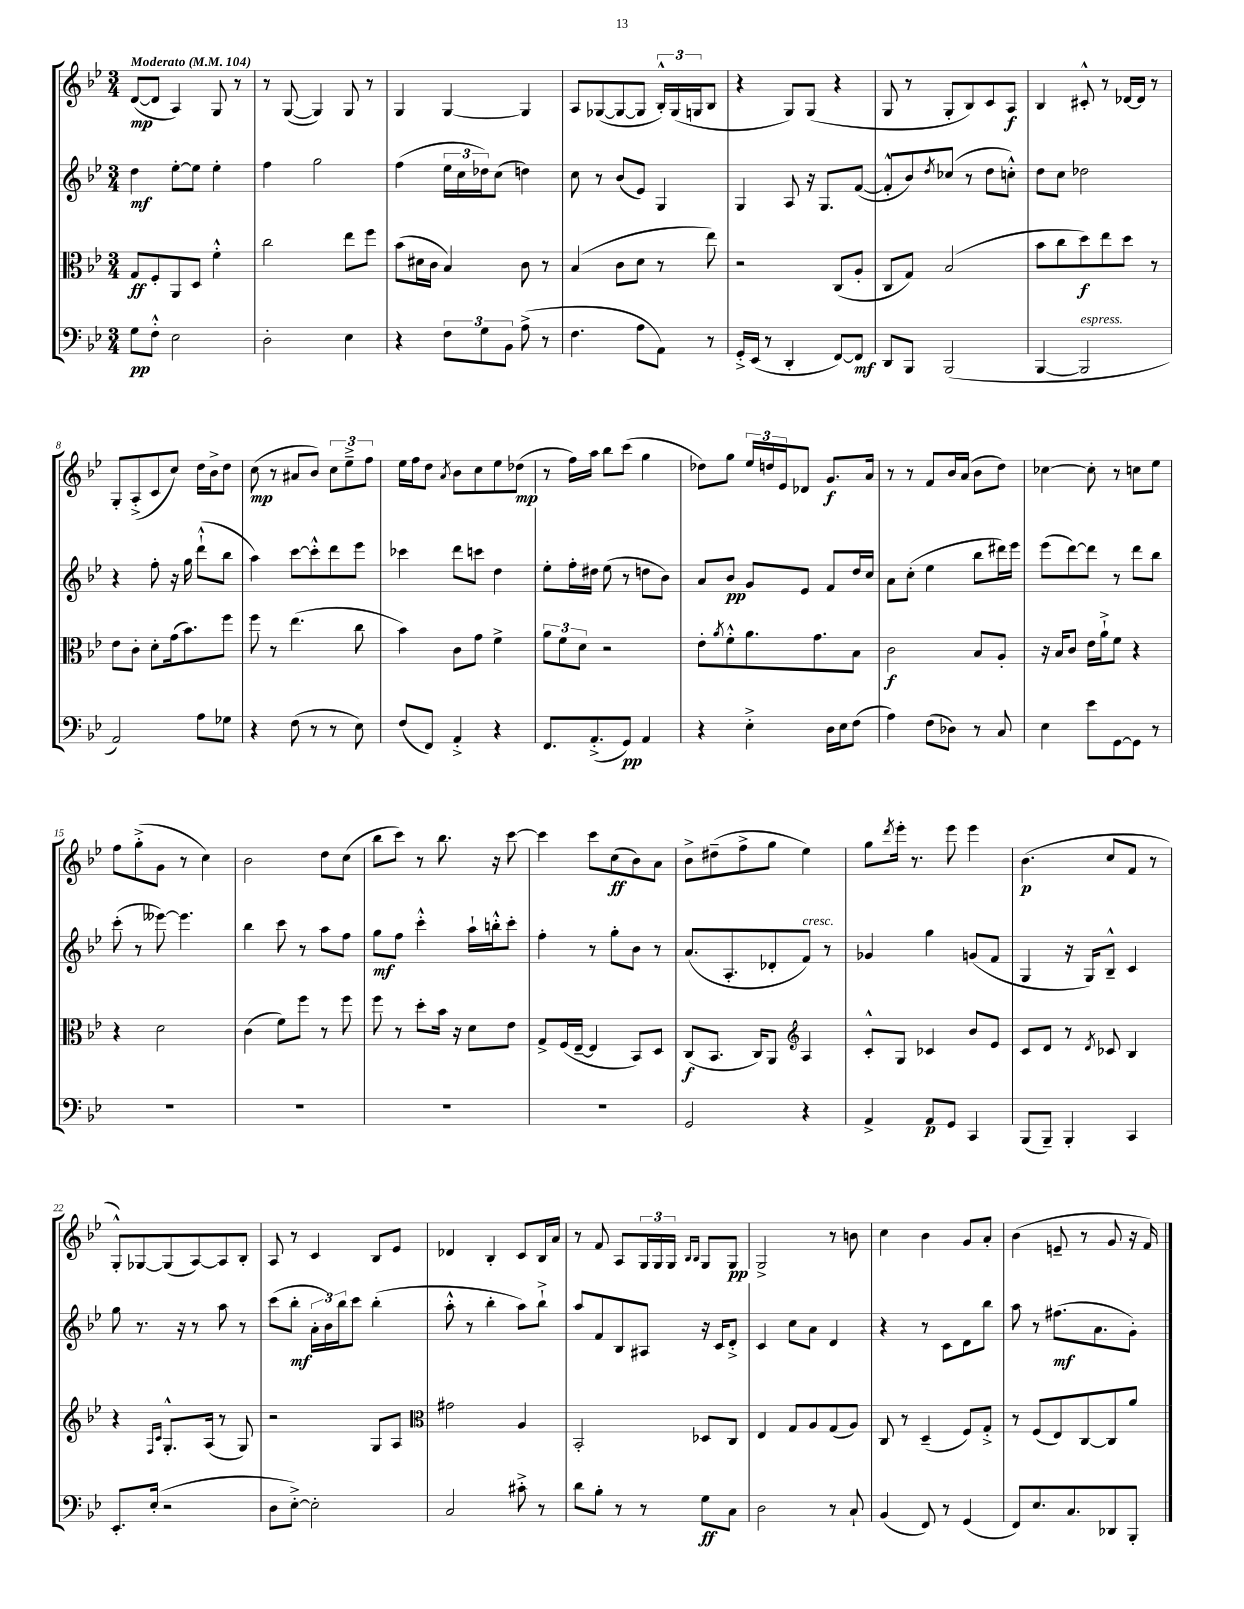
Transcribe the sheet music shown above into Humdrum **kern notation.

**kern	**kern	**kern	**kern
*staff4	*staff3	*staff2	*staff1
*clefF4	*clefC3	*clefG2	*clefG2
*k[b-e-]	*k[b-e-]	*k[b-e-]	*k[b-e-]
*M3/4	*M3/4	*M3/4	*M3/4
*MM104	*MM104	*MM104	*MM104
8G\L	8G/L	4dd\	([8d/L
8F'^^\J	8F'/	.	8d/]J
2E-\	8AA/	[8ee-'\L	4A/)
.	8D/J	8ee-\]J	.
.	4f'^^\	4ee-'\	8G/
.	.	.	8r
=	=	=	=
2D'\	2cc\	4ff\	8r
.	.	.	([8G/
.	.	2gg\	4G/])
4E-\	8ee-\L	.	8G/
.	8ff\J	.	8r
=	=	=	=
4r	(8b-\L	(4ff\	4G/
.	16d#\L	.	.
.	16c\JJ	.	.
12F\L	4B-/)	24ee-\LL	[4G/
.	.	24cc\	.
12G\	.	24dd-\J)	.
.	.	(8cc\J	.
12BB-\J	.	.	.
(8A^\	8c\	4dd\)	4G/]
8r	8r	.	.
=	=	=	=
4.F\	(4B-/	8cc\	8A/L
.	.	8r	([8G-/
.	8c\L	(8b-/L	8G-/_
8A\L	8d\J	8e-/J)	8G-/]J
8AA\J)	8r	4G/	24B-'^^/LL)
.	.	.	(24G-/
.	.	.	24G/J
8r	8ee-\)	.	8B-/J
=	=	=	=
16GG'^/LL	2r	4G/	4r
(16EE-/JJ	.	.	.
8r	.	.	.
4DD'/	.	8A/	8G/L)
.	.	16r	(8G/J
.	.	8.G/L	.
[8FF/L)	(8C/L	.	4r
8FF/]J	8A'/J	([8f/J	.
=	=	=	=
8DD/L	8C/L	8f'^^/]L	8G/
8BBB-/J	8G/J)	8b-/)	8r
.	.	8qdd/	.
(2BBB-/	(2B-/	(8cc-/J	8G'/L
.	.	8r	8B-/)
.	.	8dd\L	8c/
.	.	8cc'^^\J)	8A/J
=	=	=	=
[4BBB-/	8b-\L	8dd\L	4B-/
.	8cc\	8cc\J	.
2BBB-/]	8dd\)	2dd-\	8c#'^^/
.	8ee-\	.	8r
.	8dd\J	.	[16d-/LL
.	.	.	16d-/]JJ
.	8r	.	8r
=	=	=	=
2AA/)	8e-\L	4r	8G'/L
.	8c'\J	.	(8A'^/
.	8d'\L	8ff'\	8c/
.	(16g\k	16r	8cc/J)
.	8.b-\)	16gg\	.
8A\L	.	(8ddd`^^\L	16dd\LL
.	.	.	16b-^\J
8G-\J	8ff\J	8bb-\J	8dd\J
=	=	=	=
4r	8ff\	4aa\)	(8cc\
.	8r	.	8r
(8F\	(4.ee-\	[8ccc\L	8a#/L
8r	.	8ccc'^^\]	8b-/J)
8r	.	8ddd\	12cc\L
.	.	.	12ee-~^\
8E-\)	8cc\	8eee-\J	.
.	.	.	12ff\J
=	=	=	=
(8F/L	4b-\)	4ccc-\	16ee-\LL
.	.	.	16ff\J
8FF/J)	.	.	8dd\J
.	.	.	8qa/
4AA'^/	8c\L	8ddd\L	8b-\L
.	8g\J	8ccc\J	8cc\
4r	4f^\	4dd\	8ee-\
.	.	.	(8dd-\J
=	=	=	=
8.FF/L	12a\L	8ee-'\L	8r
.	12f\	.	.
.	.	16ff'\L	16ff\LL)
.	12d\J	.	.
(8.AA'^/	.	16dd#\JJ	16aa\JJ
.	2r	(8ee-\	8bb-\L
8GG/J)	.	8r	(8ccc\J
4AA/	.	8dd\L	4gg\
.	.	8b-\J)	.
=	=	=	=
4r	8e-'\L	8a/L	8dd-\L)
.	8qa/	.	.
.	8f'^^\	8b-/J	8gg\J
4E-'^\	8.a\	8g/L	24ee-/LL
.	.	.	24dd/
.	.	.	24e-/J
.	.	8e-/J	8d-/J
.	8.g\	.	.
16D\LL	.	8f/L	8.g/L
16E-\J	.	.	.
(8F\J	8B-\J	16dd/L	.
.	.	16cc/JJ	16a/Jk
=	=	=	=
4A\)	2c\	8a\L	8r
.	.	(8cc'\J	8r
(8F\L	.	4ee-\	8f/L
8D-\J)	.	.	16b-/L
.	.	.	(16a/JJ
8r	8B-/L	8bb-\L	8b-\L
8C/	8A'/J	16ddd#\L)	8dd\J)
.	.	16eee-\JJ	.
=	=	=	=
4E-\	16r	(8eee-\L	[4cc-\
.	16B-/LK	.	.
.	8c/J	[8ddd\)	.
8e-\L	16e-\LL	8ddd\]J	8cc-'\]
.	16a`^\J	.	.
[8GG\	8f\J	8r	8r
8GG\]J	4r	8ddd\L	8cc\L
8r	.	8bb-\J	8ee-\J
=	=	=	=
2.r	4r	(8ccc'\	8ff\L
.	.	8r	(8gg'^\
.	2d\	[8eee--\)	8g\J
.	.	4.eee--\]	8r
.	.	.	4cc\)
=	=	=	=
2.r	(4c\	4bb-\	2b-\
.	8f\L)	8ccc\	.
.	8ff\J	8r	.
.	8r	8aa\L	8dd\L
.	8ff\	8ff\J	(8cc\J
=	=	=	=
2.r	8ff\	8gg\L	8bb-\L
.	8r	8ff\J	8ccc\J)
.	8dd'\L	4ccc'^^\	8r
.	16b-\Jk	.	8.bb-\
.	16r	.	.
.	8d\L	16aa`\LL	.
.	.	16bb'^^\J	16r
.	8e-\J	8ccc'\J	[8ccc\
=	=	=	=
2.r	8G^/L	4ff'\	4ccc\]
.	(16F/L	.	.
.	[16E-~/JJ	.	.
.	4E-/]	8r	8ccc\L
.	.	8gg'\L	(8cc\
.	8BB-/L)	8b-\J	8b-\)
.	8D/J	8r	8a\J
=	=	=	=
2GG/	(8C/L	(8.a/L	8b-^\L
.	8.BB-/J	.	(8dd#~\
.	.	8.A'/	.
.	.	.	8ff^\
.	16C/LK)	.	.
.	8AA/J	8d-'/	8gg\J
*	*clefG2	*	*
4r	4A/	8f/J)	4ee-\)
.	.	8r	.
=	=	=	=
4AA^/	8c'^^/L	4g-/	8gg\L
.	.	.	8qddd/
.	8G/J	.	16eee-'\Jk
.	.	.	8.r
8AA/L	4c-/	4gg\	.
8GG/J	.	.	8eee-\
4CC/	8b-/L	(8g/L	4eee-\
.	8e-/J	8f/J	.
=	=	=	=
(8BBB-/L	8c/L	4G/	(4.b-\
8BBB-~/J)	8d/J	.	.
4BBB-'/	8r	16r	.
.	.	16G/LK)	.
.	8qd/	.	.
.	8c-/	8B-~^^/J	8cc/L
4CC/	4B-/	4c/	8f/J
.	.	.	8r
=	=	=	=
8.EE-'/L	4r	8gg\	8G'^^/L)
.	.	8.r	[8G-/
(16E-'/Jk	.	.	.
.	16qqF/LL	.	.
.	16qqc/JJ	.	.
2r	8.G'^^/L	.	(8G-/]
.	.	16r	.
.	.	8r	[8A/)
.	(16A/Jk	.	.
.	8r	8aa\	8A/]
.	8G/)	8r	8B-'/J
=	=	=	=
8D\L	2r	(8ccc\L	8A/
[8E-'^\J)	.	8bb-'\J	8r
2E-'\]	.	24a'\LL	4c/
.	.	24b-\)	.
.	.	24bb-\J	.
.	.	8ccc\J	.
.	8G/L	(4bb-'\	8B-/L
.	8A/J	.	8e-/J
=	=	=	=
*	*clefC3	*	*
2C/	2g#\	8aa'^^\	4d-/
.	.	8r	.
.	.	4bb-'\	4B-'/
8c#'^\	4A/	8aa\L)	8c/L
8r	.	8bb-`^\J	16B-/L
.	.	.	16a/JJ
=	=	=	=
8d\L	2BB-'/	8aa/L	8r
8B-'\J	.	8f/	8f/
8r	.	8B-/	8A/L
8r	.	8A#/J	24G/L
.	.	.	24G/
.	.	.	24G/JJ
.	.	.	16qqB-/LL
.	.	.	16qqB-/JJ
8G\L	8D-/L	16r	8G/L
.	.	16c/LK	.
8C\J	8C/J	8d'^/J	8G/J
=	=	=	=
2D\	4E-/	4c/	2G^/
.	8G/L	8cc\L	.
.	8A/	8a\J	.
8r	(8G/	4d/	8r
8C`/	8A/J)	.	8b\
=	=	=	=
(4BB-/	8C/	4r	4cc\
.	8r	.	.
8FF/)	(4D~/	8r	4b-\
8r	.	8c\L	.
(4GG/	8F/L)	8d\	8g/L
.	8G'^/J	8bb-\J	8a'/J
=	=	=	=
8FF/L)	8r	8aa\	(4b-\
8.E-/	(8F/L	8r	.
.	8E-/)	(8.ff#\L	8e~/
8.C/	.	.	.
.	[8C/	.	8r
.	.	8.a\	.
8DD-/	8C/]	.	8g/
8BBB-'/J	8a/J	8g'\J)	16r
.	.	.	16f/)
==	==	==	==
*-	*-	*-	*-
